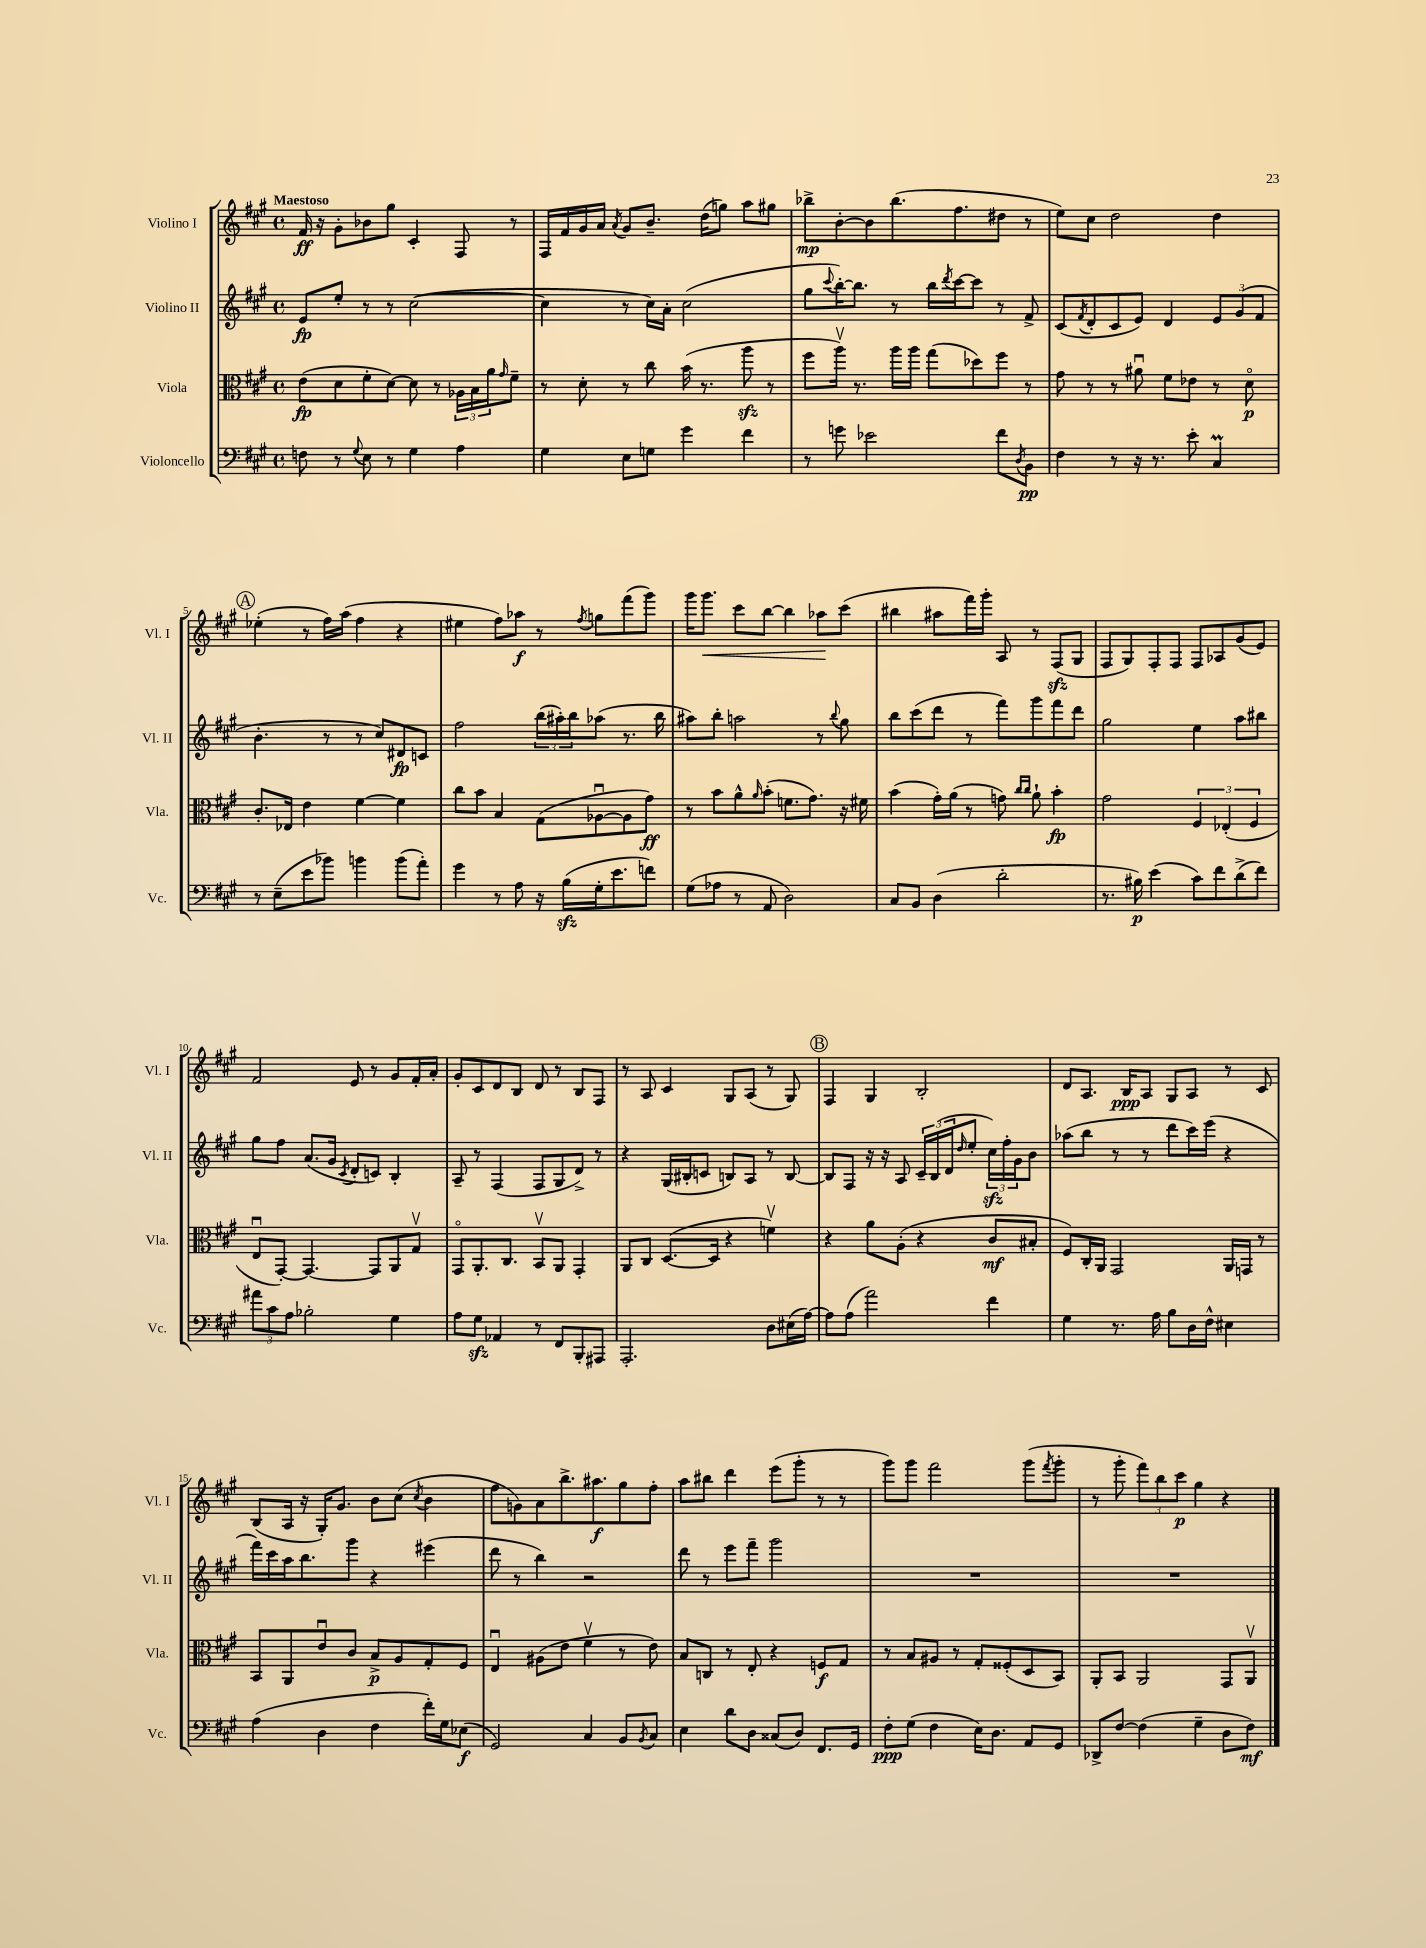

**kern	**dynam	**kern	**dynam	**kern	**dynam	**kern	**dynam
*part4	*part4	*part3	*part3	*part2	*part2	*part1	*part1
*staff4	*staff4	*staff3	*staff3	*staff2	*staff2	*staff1	*staff1
*I"Violoncello	*	*I"Viola	*	*I"Violino II	*	*I"Violino I	*
*I'Vc.	*	*I'Vla.	*	*I'Vl. II	*	*I'Vl. I	*
*clefF4	*	*clefC3	*	*clefG2	*	*clefG2	*
*k[f#c#g#]	*	*k[f#c#g#]	*	*k[f#c#g#]	*	*k[f#c#g#]	*
*M4/4	*	*M4/4	*	*M4/4	*	*M4/4	*
*met(c)	*	*met(c)	*	*met(c)	*	*met(c)	*
=1	=1	=1	=1	=1	=1	=1	=1
!	!	!	!	!	!	!LO:TX:a:B:t=Maestoso	!
8Fn\	.	(8e\L	fp	8e/L	fp	16f#/	ff
.	.	.	.	.	.	16r	.
8r	.	8d\	.	8ee'/J	.	8g#'\L	.
8qqG#/	.	.	.	.	.	.	.
8E\	.	8f#'\	.	8r	.	8b-X\	.
8r	.	[8d\J)	.	8r	.	8gg#\J	.
4G#\	.	8d\]	.	([2cc#\	.	4c#'/	.
.	.	8r	.	.	.	.	.
4A\	.	24A-X\LL	.	.	.	8F#/	.
.	.	24B\	.	.	.	.	.
.	.	24a\J	.	.	.	.	.
.	.	16qqg#/	.	.	.	.	.
.	.	8f#~\J	.	.	.	8r	.
=2	=2	=2	=2	=2	=2	=2	=2
4G#\	.	8r	.	4cc#\]	.	16F#/LL	.
.	.	.	.	.	.	16f#/	.
.	.	8d'\	.	.	.	16g#/	.
.	.	.	.	.	.	16a/JJ	.
.	.	.	.	.	.	8qa/	.
8E\L	.	8r	.	8r	.	8g#/L	.
8Gn\J	.	8cc#\	.	16cc#\LL)	.	8.b~/J	.
.	.	.	.	16a'\JJ	.	.	.
4g#\	.	(16b\	.	(2cc#\	.	.	.
.	.	8.r	.	.	.	(16dd\KL	.
.	.	.	.	.	.	8ggn\J)	.
4f#\	.	8aazz\	.	.	.	8aa\L	.
.	.	8r	.	.	.	8gg#X\J	.
=3	=3	=3	=3	=3	=3	=3	=3
8r	.	8ff#\L	.	8gg#\L	.	8bb-X^\L	mp
.	.	.	.	8qqccc#/	.	.	.
8gn\	.	16aav\Jk)	.	[16bb'\K)	.	[8b'\	.
.	.	8.r	.	8.bb\J]	.	.	.
2e-X\	.	.	.	.	.	8b\]	.
.	.	16aa\LL	.	8r	.	(8.bb-\	.
.	.	16aa\JJ	.	.	.	.	.
.	.	(8gg#\L	.	16bb\LL	.	.	.
.	.	.	.	8qddd/	.	.	.
.	.	.	.	[16ccc#\J	.	8.ff#\	.
.	.	8dd-X\)	.	8ccc#\J]	.	.	.
8f#\L	.	8ff#\J	.	8r	.	8dd#X\J	.
8qD/	.	.	.	.	.	.	.
8BB\J	pp	8r	.	8f#^/	.	8r	.
=4	=4	=4	=4	=4	=4	=4	=4
4F#\	.	8g#\	.	(8c#/L	.	8ee\L)	.
.	.	.	.	8qf#/	.	.	.
.	.	8r	.	8d'/	.	8cc#\J	.
8r	.	8r	.	8c#/	.	2dd\	.
16r	.	8a#Xu\	.	8e/J)	.	.	.
8.r	.	.	.	.	.	.	.
.	.	8f#\L	.	4d/	.	.	.
8e'\	.	8e-X\J	.	.	.	.	.
4C#m/	.	8r	.	12e/L	.	4dd\	.
.	.	.	.	(12g#/	.	.	.
.	.	8d\	p	.	.	.	.
.	.	.	.	12f#/J	.	.	.
!!LO:LB:g=z
!!LO:REH:place=s1:t=A
=5	=5	=5	=5	=5	=5	=5	=5
8r	.	8.c#'/L	.	4.b'\	.	(4ee-X'\	.
(8E~\L	.	.	.	.	.	.	.
.	.	16E-X/Jk	.	.	.	.	.
8e\	.	4e\	.	.	.	8r	.
8b-X\J)	.	.	.	8r	.	16ff#\LL)	.
.	.	.	.	.	.	(16aa\JJ	.
4bn\	.	[4f#\	.	8r	.	4ff#\	.
.	.	.	.	8cc#/L)	.	.	.
(8b\L	.	4f#\]	.	8d#X/	fp	4r	.
8a'\J)	.	.	.	8cn/J	.	.	.
=6	=6	=6	=6	=6	=6	=6	=6
4g#\	.	8cc#\L	.	2ff#\	.	4ee#X\	.
.	.	8b\J	.	.	.	.	.
8r	.	4B/	.	.	.	8ff#\L)	.
8A\	.	.	.	.	.	8aa-X\J	f
16r	.	(8G#\L	.	(24bb\LL	.	8r	.
.	.	.	.	24aa#X'\)	.	.	.
(16Bzz\LL	.	.	.	.	.	.	.
.	.	.	.	24bb\J	.	.	.
.	.	.	.	.	.	8qff#/	.
16G#'\J	.	[8A-Xu\	.	(8aa-X\J	.	8ggn\L	.
8.e\	.	.	.	.	.	.	.
.	.	8A-\]	.	8.r	.	(8fff#\	.
8fn\J)	.	8g#\J)	ff	.	.	8ggg#\J)	.
.	.	.	.	16bb\	.	.	.
=7	=7	=7	=7	=7	=7	=7	=7
(8G#\L	.	8r	.	8aa#X\L)	.	16ggg#\KL	.
!	!	!	!	!	!	!	!LO:HP:b
.	.	.	.	.	.	8.ggg#\J	<
8A-X\J	.	8b\L	.	8bb'\J	.	.	.
8r	.	8a^^\	.	2aan\	.	8ccc#\L	.
.	.	16qqa/	.	.	.	.	.
8AA/	.	(8b'\J	.	.	.	[8bb\J	.
2D\)	.	8.fn\L	.	.	.	4bb\]	.
.	.	8.g#\J)	.	.	.	.	.
.	.	.	.	8r	.	8aa-X\L	.
.	.	.	.	8qqbb/	.	.	.
.	.	16r	.	8gg#\	.	(8ccc#\J	[
.	.	16f#X\	.	.	.	.	.
=8	=8	=8	=8	=8	=8	=8	=8
8C#/L	.	(4b\	.	8bb\L	.	4bb#X\	.
8BB/J	.	.	.	(8ccc#\	.	.	.
(4D\	.	16g#'\LL)	.	8ddd\J	.	8aa#X\L	.
.	.	(16a\JJ	.	.	.	.	.
.	.	8r	.	8r	.	16fff#\L)	.
.	.	.	.	.	.	16ggg#'\JJ	.
2d'\	.	8gn\)	.	8fff#\L)	.	8A/	.
.	.	16qqcc#/LL	.	.	.	.	.
.	.	16qqcc#/JJ	.	.	.	.	.
.	.	8a`\	.	8ggg#\	.	8r	.
.	.	4b'\	fp	8fff#\	.	(8F#zz/L	.
.	.	.	.	8ddd\J	.	8G#/J	.
=9	=9	=9	=9	=9	=9	=9	=9
8.r	.	2g#\	.	2gg#\	.	8F#/L	.
.	.	.	.	.	.	8G#/)	.
16B#X\)	p	.	.	.	.	.	.
(4e\	.	.	.	.	.	8F#'/	.
.	.	.	.	.	.	8F#/J	.
8c#\L)	.	6F#/	.	4ee\	.	8F#/L	.
8f#\	.	.	.	.	.	8A-X/	.
.	.	(6E-X'/	.	.	.	.	.
(8d^\	.	.	.	8aa\L	.	(8g#/	.
.	.	6F#/	.	.	.	.	.
8f#\J)	.	.	.	8bb#X\J	.	8e/J)	.
!!LO:LB:g=z
=10	=10	=10	=10	=10	=10	=10	=10
12a#X\L	.	8Eu/L	.	8gg#\L	.	2f#/	.
12c#\	.	.	.	.	.	.	.
.	.	[8GG#'/J)	.	8ff#\J	.	.	.
12A\J	.	.	.	.	.	.	.
2B-X'\	.	4.GG#/_	.	(8.a/L	.	.	.
.	.	.	.	16g#/Jk	.	.	.
.	.	.	.	8qc#/	.	.	.
.	.	.	.	8d'/L	.	8e/	.
.	.	8GG#/L]	.	8cn/J)	.	8r	.
4G#\	.	8AA/	.	4B'/	.	8g#/L	.
.	.	8G#v/J	.	.	.	16f#'/L	.
.	.	.	.	.	.	16a'/JJ	.
=11	=11	=11	=11	=11	=11	=11	=11
8A\L	.	8GG#/L	.	8A~/	.	8g#'/L	.
8G#zz\J	.	8.AA'/	.	8r	.	8c#/	.
4AA-X/	.	.	.	(4F#/	.	8d/	.
.	.	8.C#/J	.	.	.	.	.
.	.	.	.	.	.	8B/J	.
8r	.	8BBv/L	.	8F#/L	.	8d/	.
8FF#/L	.	8AA/J	.	8G#/	.	8r	.
8BBB'/	.	4GG#'/	.	8d^/J)	.	8B/L	.
8AAA#X/J	.	.	.	8r	.	8F#/J	.
=12	=12	=12	=12	=12	=12	=12	=12
2.AAA'/	.	8AA/L	.	4r	.	8r	.
.	.	8C#/J	.	.	.	8A/	.
.	.	([8.D/L	.	(16G#/LL	.	4c#/	.
.	.	.	.	16B#X'/J	.	.	.
.	.	.	.	8cn/J	.	.	.
.	.	16D/Jk]	.	.	.	.	.
.	.	4r	.	8Bn/L)	.	8G#/L	.
.	.	.	.	8A/J	.	(8A/J	.
8D\L	.	4fnv\)	.	8r	.	8r	.
(16E#X\L	.	.	.	[8B/	.	8G#/)	.
[16A\JJ)	.	.	.	.	.	.	.
!!LO:REH:place=s1:t=B
=13	=13	=13	=13	=13	=13	=13	=13
8A\L]	.	4r	.	8B/L]	.	4F#/	.
(8A\J	.	.	.	8F#/J	.	.	.
2a\)	.	8a\L	.	16r	.	4G#/	.
.	.	.	.	16r	.	.	.
.	.	(8A'\J	.	8A/	.	.	.
.	.	4r	.	24c#~/LL	.	2B'/	.
.	.	.	.	(24B/	.	.	.
.	.	.	.	24d/J	.	.	.
.	.	.	.	16qqdd/	.	.	.
.	.	.	.	8ee'/J	.	.	.
4f#\	.	8c#/L	mf	24cc#zz\LL)	.	.	.
.	.	.	.	24ff#'\	.	.	.
.	.	.	.	24g#\J	.	.	.
.	.	8B#X'/J	.	8b\J	.	.	.
=14	=14	=14	=14	=14	=14	=14	=14
4G#\	.	8F#/L)	.	(8aa-X\L	.	8d/L	.
.	.	16C#'/L	.	8bb\J	.	8.A/J	.
.	.	16AA/JJ	.	.	.	.	.
8.r	.	2GG#/	.	8r	.	.	.
.	.	.	.	.	.	16B/KL	ppp
.	.	.	.	8r	.	8A/J	.
16A\	.	.	.	.	.	.	.
8B\L	.	.	.	8ddd\L	.	8G#/L	.
16D\L	.	.	.	16ccc#\L)	.	8A/J	.
16F#^^\JJ	.	.	.	(16eee\JJ	.	.	.
4E#X\	.	16AA/LL	.	4r	.	8r	.
.	.	16GGn/JJ	.	.	.	.	.
.	.	8r	.	.	.	8c#/	.
!!LO:LB:g=z
=15	=15	=15	=15	=15	=15	=15	=15
(4A\	.	8BB/L	.	16fff#\LL)	.	(8B/L	.
.	.	.	.	16ccc#\	.	.	.
.	.	8AA/	.	16aa\J	.	16A/Jk	.
.	.	.	.	8.bb\	.	16r	.
4D\	.	8eu/	.	.	.	16G#'/KL)	.
.	.	.	.	.	.	8.g#/J	.
.	.	8c#/J	.	8ggg#\J	.	.	.
4F#\	.	8B^/L	p	4r	.	8b\L	.
.	.	8A/	.	.	.	(8cc#\J	.
.	.	.	.	.	.	8qcc#/	.
16f#'\LL)	.	8G#'/	.	(4eee#X\	.	4b\	.
16G#\J	.	.	.	.	.	.	.
(8E-X\J	f	8F#/J	.	.	.	.	.
=16	=16	=16	=16	=16	=16	=16	=16
2GG#/)	.	4Eu/	.	8ddd\	.	8ff#\L	.
.	.	.	.	8r	.	8gn\)	.
.	.	(8A#X\L	.	4bb\)	.	8a\	.
.	.	8e\J	.	.	.	8.bb^\	.
4C#/	.	4f#v\	.	2r	.	.	.
.	.	.	.	.	.	8.aa#X\	f
8BB/L	.	8r	.	.	.	8gg#\	.
8qBB/	.	.	.	.	.	.	.
8C#/J	.	8e\)	.	.	.	8ff#'\J	.
=17	=17	=17	=17	=17	=17	=17	=17
4E\	.	8B/L	.	8ddd\	.	8aa\L	.
.	.	8Cn/J	.	8r	.	8bb#X\J	.
8d\L	.	8r	.	8eee\L	.	4ddd\	.
8D\J	.	8E'/	.	8fff#~\J	.	.	.
(8C##X/L	.	4r	.	2ggg#\	.	(8eee\L	.
8D/J)	.	.	.	.	.	8ggg#'\J	.
8.FF#/L	.	8Fn/L	f	.	.	8r	.
.	.	8G#/J	.	.	.	8r	.
16GG#/Jk	.	.	.	.	.	.	.
=18	=18	=18	=18	=18	=18	=18	=18
8F#'\L	ppp	8r	.	1r	.	8ggg#\L)	.
(8G#\J	.	8B/L	.	.	.	8ggg#\J	.
4F#\	.	8A#X/J	.	.	.	2fff#\	.
.	.	8r	.	.	.	.	.
16E\KL)	.	8G#'/L	.	.	.	.	.
8.D\J	.	.	.	.	.	.	.
.	.	(8F##X'/	.	.	.	.	.
8AA/L	.	8D/	.	.	.	(8ggg#\L	.
.	.	.	.	.	.	8qfff#/	.
8GG#/J	.	8BB/J)	.	.	.	8ggg#'\J	.
=19	=19	=19	=19	=19	=19	=19	=19
8DD-X^/L	.	8AA'/L	.	1r	.	8r	.
[8F#/J	.	8BB/J	.	.	.	8ggg#'\	.
(4F#\]	.	2AA/	.	.	.	12fff#\L)	.
.	.	.	.	.	.	12bb\	.
.	.	.	.	.	.	12ccc#\J	p
4G#~\	.	.	.	.	.	4gg#\	.
8D\L	.	8GG#/L	.	.	.	4r	.
8F#\J)	mf	8AAv/J	.	.	.	.	.
==	==	==	==	==	==	==	==
*-	*-	*-	*-	*-	*-	*-	*-
